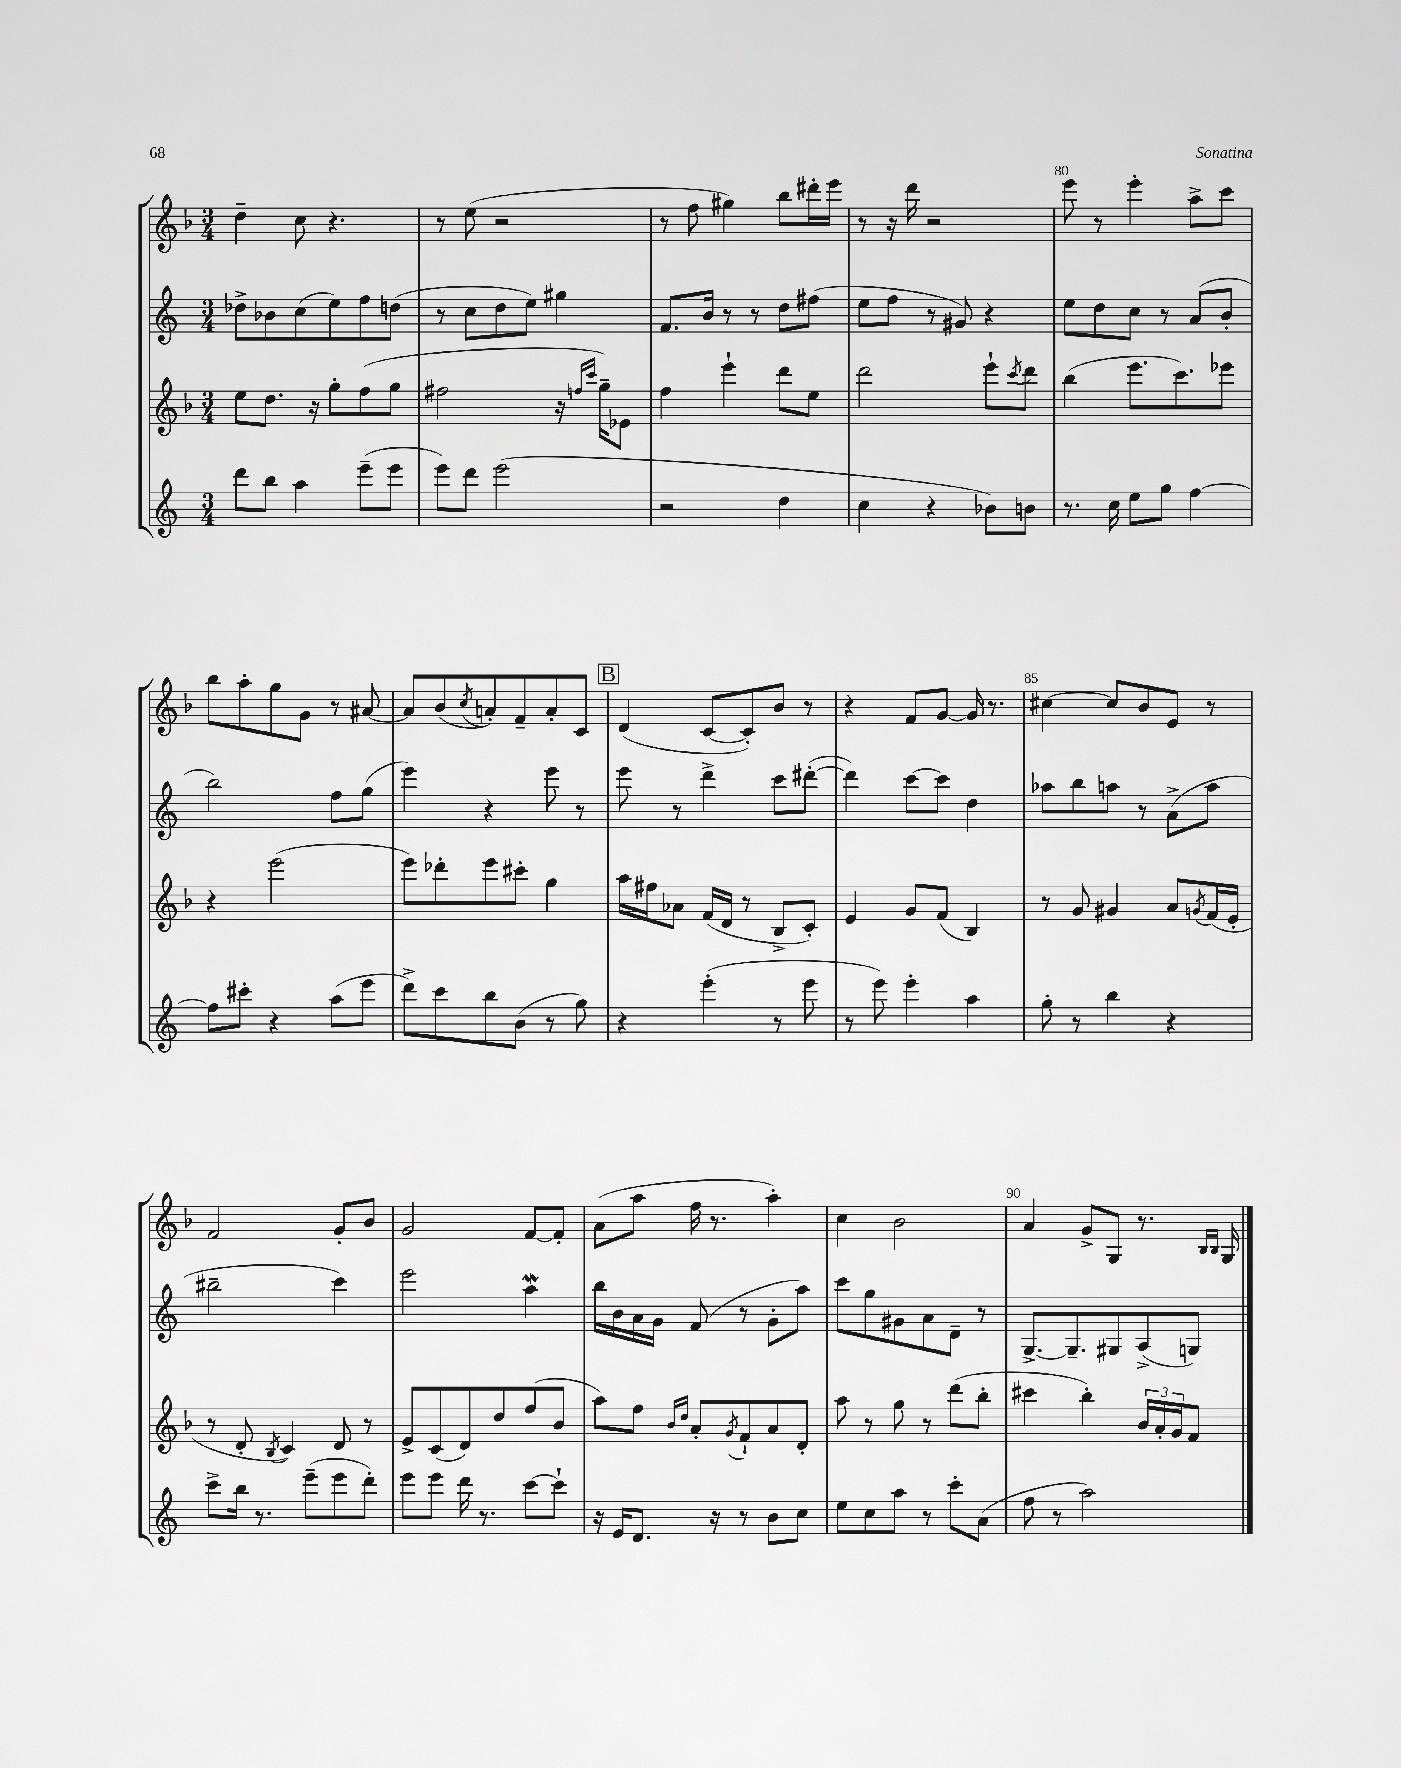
<<
\new StaffGroup <<
\new Staff = "s0" {
    \clef treble \key f \major \numericTimeSignature \time 3/4
    d''4-- c''8 r4. |
    r8 e''8( r2 |
    r8 f''8 gis''4) bes''8 dis'''16-. e'''16 |
    r8 r16 d'''16 r2 |
    e'''8 r8 e'''4-. a''8-> c'''8 |
    bes''8 a''8-. g''8 g'8 r8 ais'8~ |
    ais'8 bes'8( \acciaccatura { c''8 } a'8-.) f'8-- a'8-. c'8 |
    \mark \markup { \box "B" } d'4( c'8~ c'8-.) bes'8 r8 |
    r4 f'8 g'8~ g'16 r8. |
    cis''4~ cis''8 bes'8 e'8 r8 |
    f'2 g'8-. bes'8 |
    g'2 f'8~ f'8-. |
    a'8( a''8 f''16 r8. a''4-.) |
    c''4 bes'2 |
    a'4 g'8-> g8 r8. \grace { bes16 bes16 } g16 \bar "|." |
}
\new Staff = "s1" {
    \clef treble \key c \major \numericTimeSignature \time 3/4
    des''8-> bes'8 c''8( e''8) f''8 d''8( |
    r8 c''8 d''8 e''8) gis''4 |
    f'8. b'16 r8 r8 d''8 fis''8( |
    e''8 f''8 r8 gis'8) r4 |
    e''8 d''8 c''8 r8 a'8( b'8-. |
    b''2) f''8 g''8( |
    e'''4) r4 e'''8 r8 |
    \mark \markup { \box "B" } e'''8 r8 d'''4-> c'''8 dis'''8~-.( |
    dis'''4) c'''8~ c'''8 d''4 |
    aes''8 b''8 a''8 r8 a'8->( a''8 |
    bis''2-- c'''4) |
    e'''2 a''4\mordent |
    b''16 b'16 a'16 g'16 f'8( r8 g'8-. a''8) |
    c'''8 g''8 gis'8 a'8 d'8-- r8 |
    g8.~-> g8.-- gis8 a8->( g8) \bar "|." |
}
\new Staff = "s2" {
    \clef treble \key f \major \numericTimeSignature \time 3/4
    e''8 d''8. r16 g''8-. f''8( g''8 |
    fis''2 r16 \grace { f''16 c'''16 } g''16--) ees'8 |
    f''4 e'''4-! d'''8 e''8 |
    d'''2 e'''8-! \acciaccatura { c'''8 } d'''8 |
    bes''4( e'''8. c'''8.) ees'''8 |
    r4 e'''2( |
    e'''8) des'''8-. e'''8 cis'''8-. g''4 |
    \mark \markup { \box "B" } a''16 fis''16 aes'8 f'16( d'16 r8 bes8-> c'8-.) |
    e'4 g'8 f'8( bes4) |
    r8 g'8 gis'4 a'8 \acciaccatura { g'8 } f'16( e'16-. |
    r8 d'8-. \acciaccatura { bes8 } c'4) d'8 r8 |
    e'8-> c'8( d'8) d''8 f''8( bes'8 |
    a''8) f''8 \grace { bes'16 d''16 } a'8-. \acciaccatura { g'8 } f'8-! a'8 d'8-. |
    a''8 r8 g''8 r8 d'''8( bes''8-. |
    cis'''4 bes''4-.) \tuplet 3/2 { bes'16 a'16-. g'16 } f'8 \bar "|." |
}
\new Staff = "s3" {
    \clef treble \key c \major \numericTimeSignature \time 3/4
    d'''8 b''8 a''4 e'''8--( e'''8 |
    e'''8) d'''8 e'''2( |
    r2 d''4 |
    c''4 r4 bes'8) b'8 |
    r8. c''16 e''8 g''8 f''4~ |
    f''8 cis'''8-. r4 a''8( e'''8 |
    d'''8->) c'''8 b''8 b'8( r8 g''8) |
    \mark \markup { \box "B" } r4 e'''4-.( r8 e'''8 |
    r8 e'''8) e'''4-. a''4 |
    g''8-. r8 b''4 r4 |
    c'''8-> b''16 r8. e'''8--( e'''8 d'''8-.) |
    e'''8 e'''8 d'''16 r8. c'''8~ c'''8-! |
    r16 e'16 d'8. r16 r8 b'8 c''8 |
    e''8 c''8 a''8 r8 c'''8-. a'8( |
    f''8 r8 a''2) \bar "|." |
}
>>
>>
\layout { \context { \Score currentBarNumber = #76 \override BarNumber.break-visibility = ##(#f #t #t) barNumberVisibility = #(every-nth-bar-number-visible 5) } }
